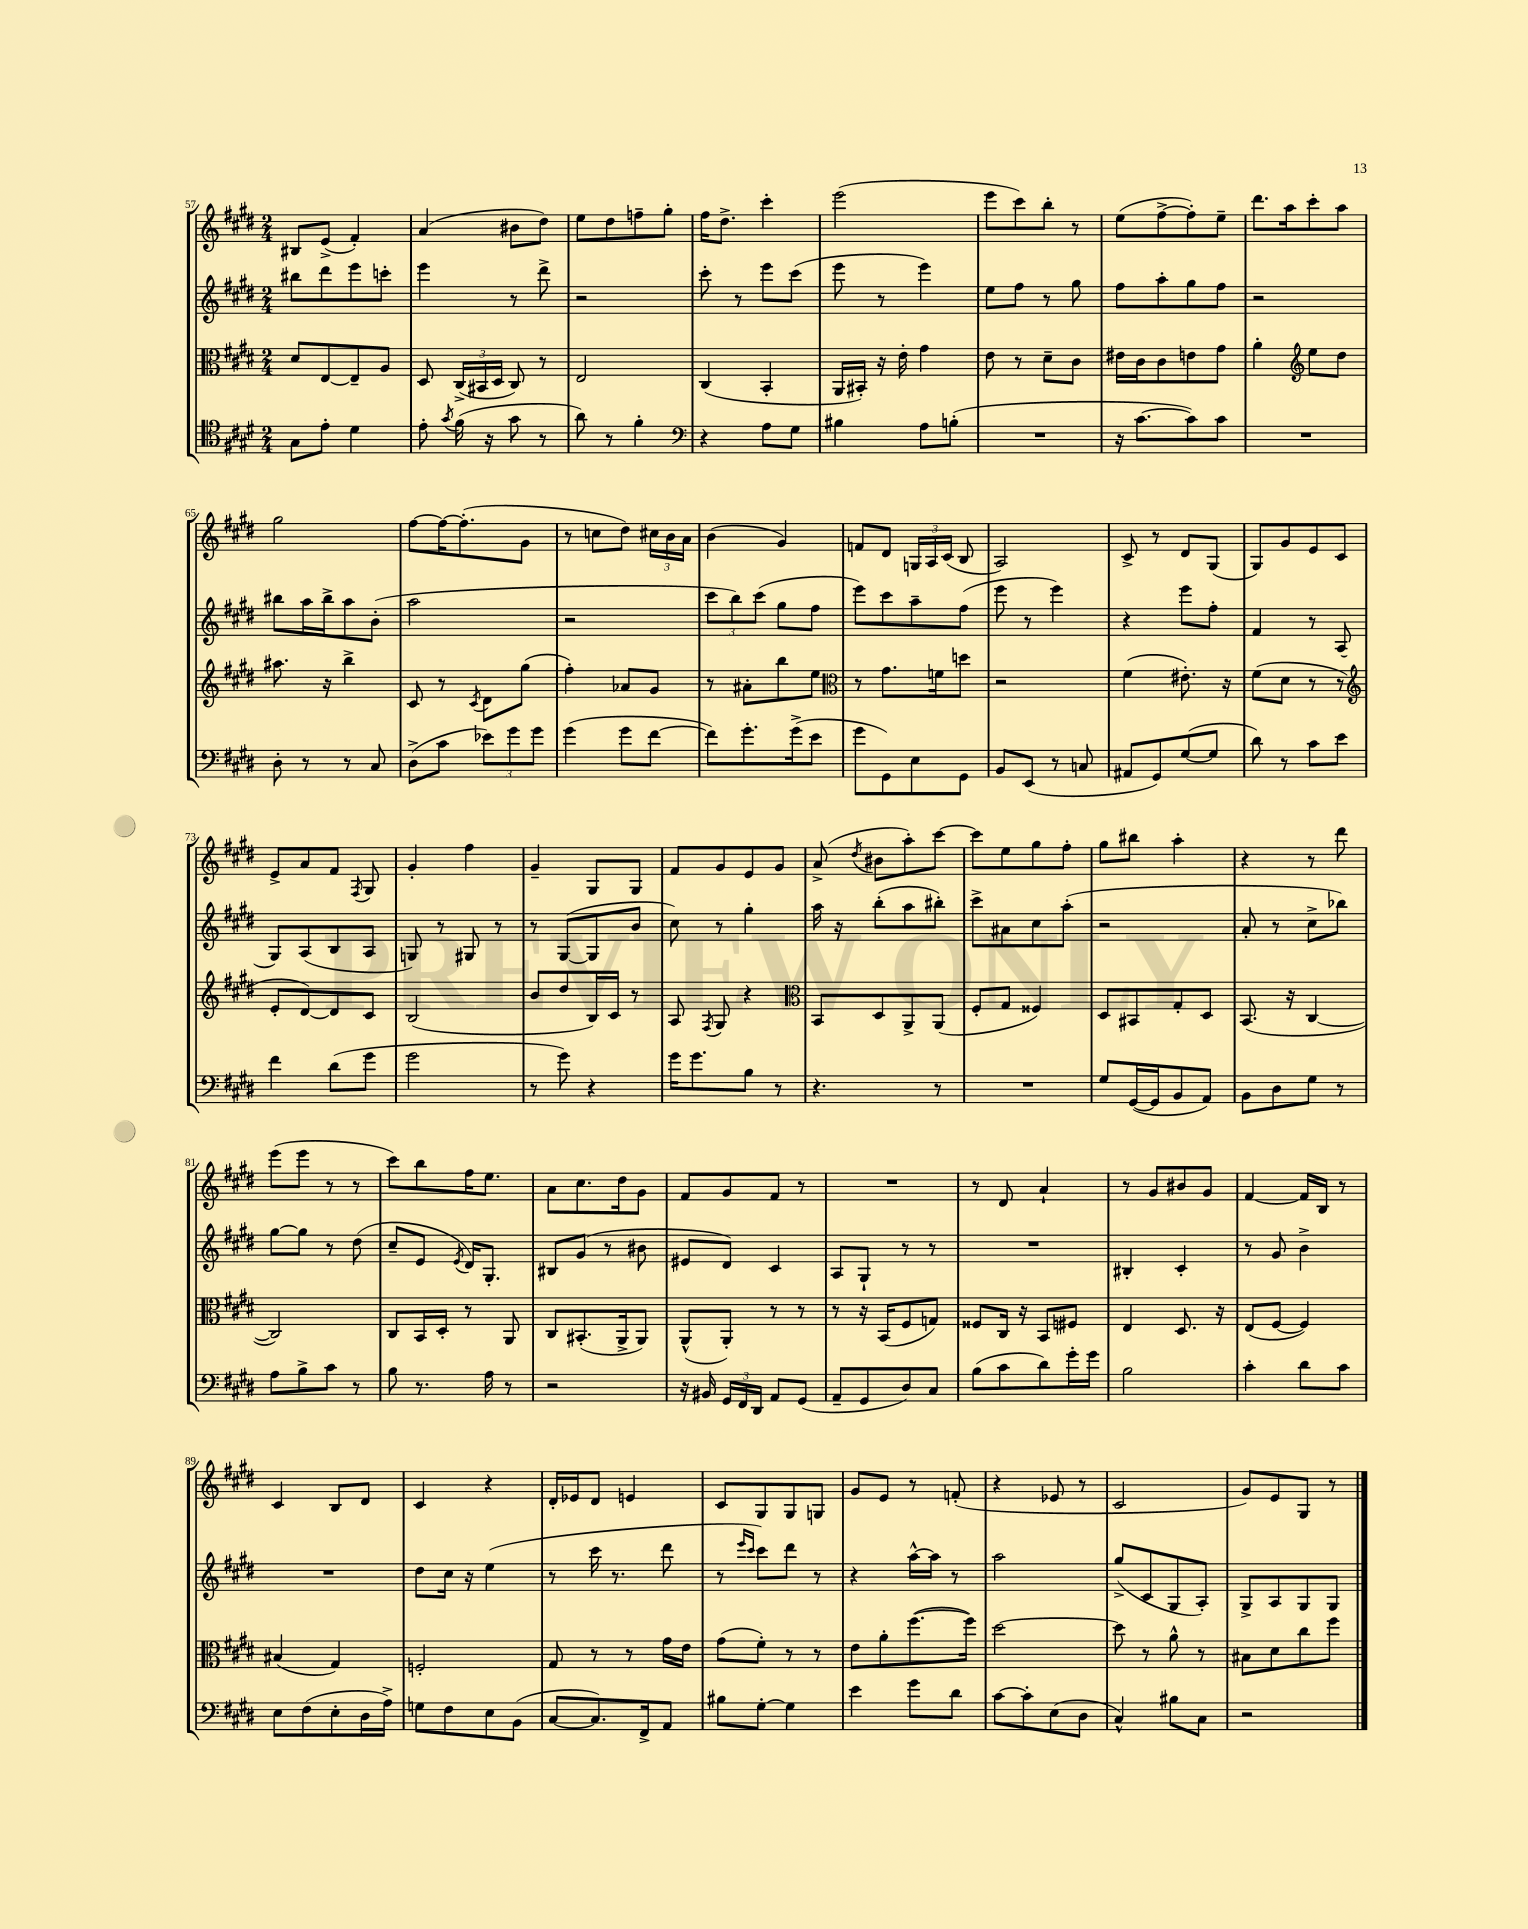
<<
\new StaffGroup <<
\new Staff = "s0" {
    \clef treble \key e \major \numericTimeSignature \time 2/4
    \autoBeamOff bis8[ e'8]->( fis'4-.) |
    a'4( bis'8[ dis''8]) |
    e''8[ dis''8 f''8-- gis''8]-. |
    fis''16[ dis''8.]-> cis'''4-. |
    e'''2( |
    e'''8[ cis'''8) b''8]-. r8 |
    e''8[( fis''8~-> fis''8-.) e''8]-- |
    dis'''8.[ a''16 cis'''8-. a''8] |
    gis''2 |
    fis''8[~ fis''16~ fis''8.-.( gis'8] |
    r8 c''8[ dis''8]) \tuplet 3/2 { cis''16[ b'16 a'16] } |
    b'4( gis'4) |
    f'8[ dis'8] \tuplet 3/2 { g16[ a16 cis'16]( } b8 |
    a2) |
    cis'8-> r8 dis'8[ gis8]( |
    gis8[) gis'8 e'8 cis'8] |
    e'8[-> a'8 fis'8] \acciaccatura { fis8 } gis8 |
    gis'4-. fis''4 |
    gis'4-- gis8[ gis8] |
    fis'8[ gis'8 e'8 gis'8] |
    a'8->( \acciaccatura { dis''8 } bis'8[ a''8-.) cis'''8]~ |
    cis'''8[ e''8 gis''8 fis''8]-. |
    gis''8[ bis''8] a''4-. |
    r4 r8 dis'''8 |
    e'''8[( e'''8] r8 r8 |
    cis'''8[) b''8 fis''16 e''8.] |
    a'8[ cis''8. dis''16 gis'8] |
    fis'8[ gis'8 fis'8] r8 |
    R2 |
    r8 dis'8 a'4-! |
    r8 gis'8[ bis'8 gis'8] |
    fis'4~ fis'16[ b16] r8 |
    cis'4 b8[ dis'8] |
    cis'4 r4 |
    dis'16[-. ees'16 dis'8] e'4 |
    cis'8[ gis8 gis8 g8] |
    gis'8[ e'8] r8 f'8-.( |
    r4 ees'8 r8 |
    cis'2 |
    gis'8[) e'8 gis8] r8 \bar "|." |
}
\new Staff = "s1" {
    \clef treble \key e \major \numericTimeSignature \time 2/4
    \autoBeamOff bis''8[ dis'''8 e'''8 c'''8]-. |
    e'''4 r8 dis'''8-> |
    r2 |
    cis'''8-. r8 e'''8[ cis'''8]( |
    e'''8 r8 e'''4) |
    e''8[ fis''8] r8 gis''8 |
    fis''8[ a''8-. gis''8 fis''8] |
    r2 |
    bis''8[ a''16 bis''16-> a''8 b'8]-.( |
    a''2 |
    r2 |
    \tuplet 3/2 { cis'''8[ b''8) cis'''8]( } gis''8[ fis''8] |
    e'''8[) cis'''8 a''8-- fis''8]( |
    e'''8 r8 e'''4) |
    r4 e'''8[ fis''8]-. |
    fis'4 r8 a8( |
    gis8[) a8( b8 a8] |
    g8) r8 gis8 r8 |
    r8 gis8[~( gis8 b'8] |
    cis''8) r8 gis''4-. |
    a''16 r16 b''8[-.( a''8 bis''8]-.) |
    cis'''8[-> ais'8 cis''8 a''8]-.( |
    r2 |
    a'8-. r8 cis''8[-> bes''8]) |
    gis''8[~ gis''8] r8 dis''8( |
    cis''8[-- e'8] \acciaccatura { e'8 } dis'16[) gis8.]-. |
    bis8[ gis'8]( r8 bis'8 |
    eis'8[ dis'8]) cis'4 |
    a8[ gis8]-! r8 r8 |
    R2 |
    bis4-. cis'4-. |
    r8 gis'8 b'4-> |
    R2 |
    dis''8[ cis''16] r16 e''4( |
    r8 cis'''16 r8. dis'''8 |
    r8 \grace { e'''16[ cis'''16] } cis'''8[) dis'''8] r8 |
    r4 a''16[~-^ a''16] r8 |
    a''2 |
    gis''8[->( cis'8 gis8 a8]-.) |
    gis8[-> a8 gis8 gis8] \bar "|." |
}
\new Staff = "s2" {
    \clef alto \key e \major \numericTimeSignature \time 2/4
    \autoBeamOff dis'8[ e8~ e8-- a8] |
    dis8 \tuplet 3/2 { cis16[->( bis,16 dis16] } cis8) r8 |
    e2 |
    cis4( b,4-. |
    a,16[ bis,16]-.) r16 e'16-. gis'4 |
    e'8 r8 dis'8[-- cis'8] |
    eis'16[ cis'16 cis'8 e'8 gis'8] |
    a'4-. \clef treble e''8[ dis''8] |
    ais''8. r16 b''4-> |
    cis'8 r8 \acciaccatura { cis'8 } dis'8[ gis''8]( |
    fis''4-.) aes'8[ gis'8] |
    r8 ais'8[-. b''8 e''8] |
    \clef alto r8 gis'8.[ f'16 d''8] |
    r2 |
    fis'4( eis'8.-.) r16 |
    fis'8[( dis'8] r8 r8 |
    \clef treble e'8[-. dis'8~) dis'8 cis'8] |
    b2( |
    b'8[ dis''8 b16) cis'16] r8 |
    a8 \acciaccatura { fis8 } gis8 r4 |
    \clef alto b,8[ dis8 a,8-> a,8]( |
    fis8[-. gis8] fisis4) |
    dis8[ bis,8 gis8-. dis8] |
    b,8.( r16 cis4~ |
    cis2) |
    cis8[ b,16 dis16]-. r8 a,8 |
    cis8[ bis,8.-.( a,16-> a,8]) |
    a,8[-^( a,8]-.) r8 r8 |
    r8 r16 b,16[( fis8 g8]) |
    fisis8[ cis16] r16 b,8[ fis8] |
    e4 dis8. r16 |
    e8[( fis8]~ fis4) |
    bis4( gis4) |
    f2-. |
    gis8 r8 r8 gis'16[ e'16] |
    gis'8[( fis'8]-.) r8 r8 |
    e'8[ a'8-. fis''8.~( fis''16]) |
    dis''2~ |
    dis''8 r8 a'8-^ r8 |
    bis8[ dis'8 cis''8 fis''8] \bar "|." |
}
\new Staff = "s3" {
    \clef tenor \key e \major \numericTimeSignature \time 2/4
    \autoBeamOff gis8[ e'8]-. dis'4 |
    e'8-. \acciaccatura { gis'8 } fis'16( r16 gis'8 r8 |
    a'8) r8 fis'4-. |
    \clef bass r4 a8[ gis8] |
    bis4 a8[ b8]-.( |
    R2 |
    r16 cis'8.[~ cis'8) cis'8] |
    R2 |
    dis8-. r8 r8 cis8 |
    dis8[->( cis'8] \tuplet 3/2 { ees'8[) gis'8 gis'8] } |
    gis'4( gis'8[ fis'8]~ |
    fis'8[) gis'8.-. gis'16->( e'8] |
    gis'8[ gis,8) e8 gis,8] |
    b,8[ e,8]( r8 c8 |
    ais,8[ gis,8) gis8~( gis8] |
    dis'8) r8 cis'8[ e'8] |
    fis'4 dis'8[( gis'8] |
    gis'2 |
    r8 gis'8) r4 |
    gis'16[ gis'8. b8] r8 |
    r4. r8 |
    R2 |
    gis8[ gis,16~( gis,16 b,8 a,8]) |
    b,8[ dis8 gis8] r8 |
    a8[ b8-> cis'8] r8 |
    b8 r8. a16 r8 |
    r2 |
    r16 bis,16 \tuplet 3/2 { gis,16[ fis,16 dis,16] } a,8[ gis,8]( |
    a,8[-- gis,8 dis8) cis8] |
    b8[( cis'8 dis'8) gis'16-. gis'16] |
    b2 |
    cis'4-. dis'8[ cis'8] |
    e8[ fis8( e8-. dis16 a16]->) |
    g8[ fis8 e8 b,8]( |
    cis8[~ cis8.) fis,16-> a,8] |
    bis8[ gis8]~-. gis4 |
    e'4 gis'8[ dis'8] |
    cis'8[~ cis'8-. e8( dis8] |
    cis4-^) bis8[ cis8] |
    r2 \bar "|." |
}
>>
>>
\layout { \context { \Score currentBarNumber = #57 } }
